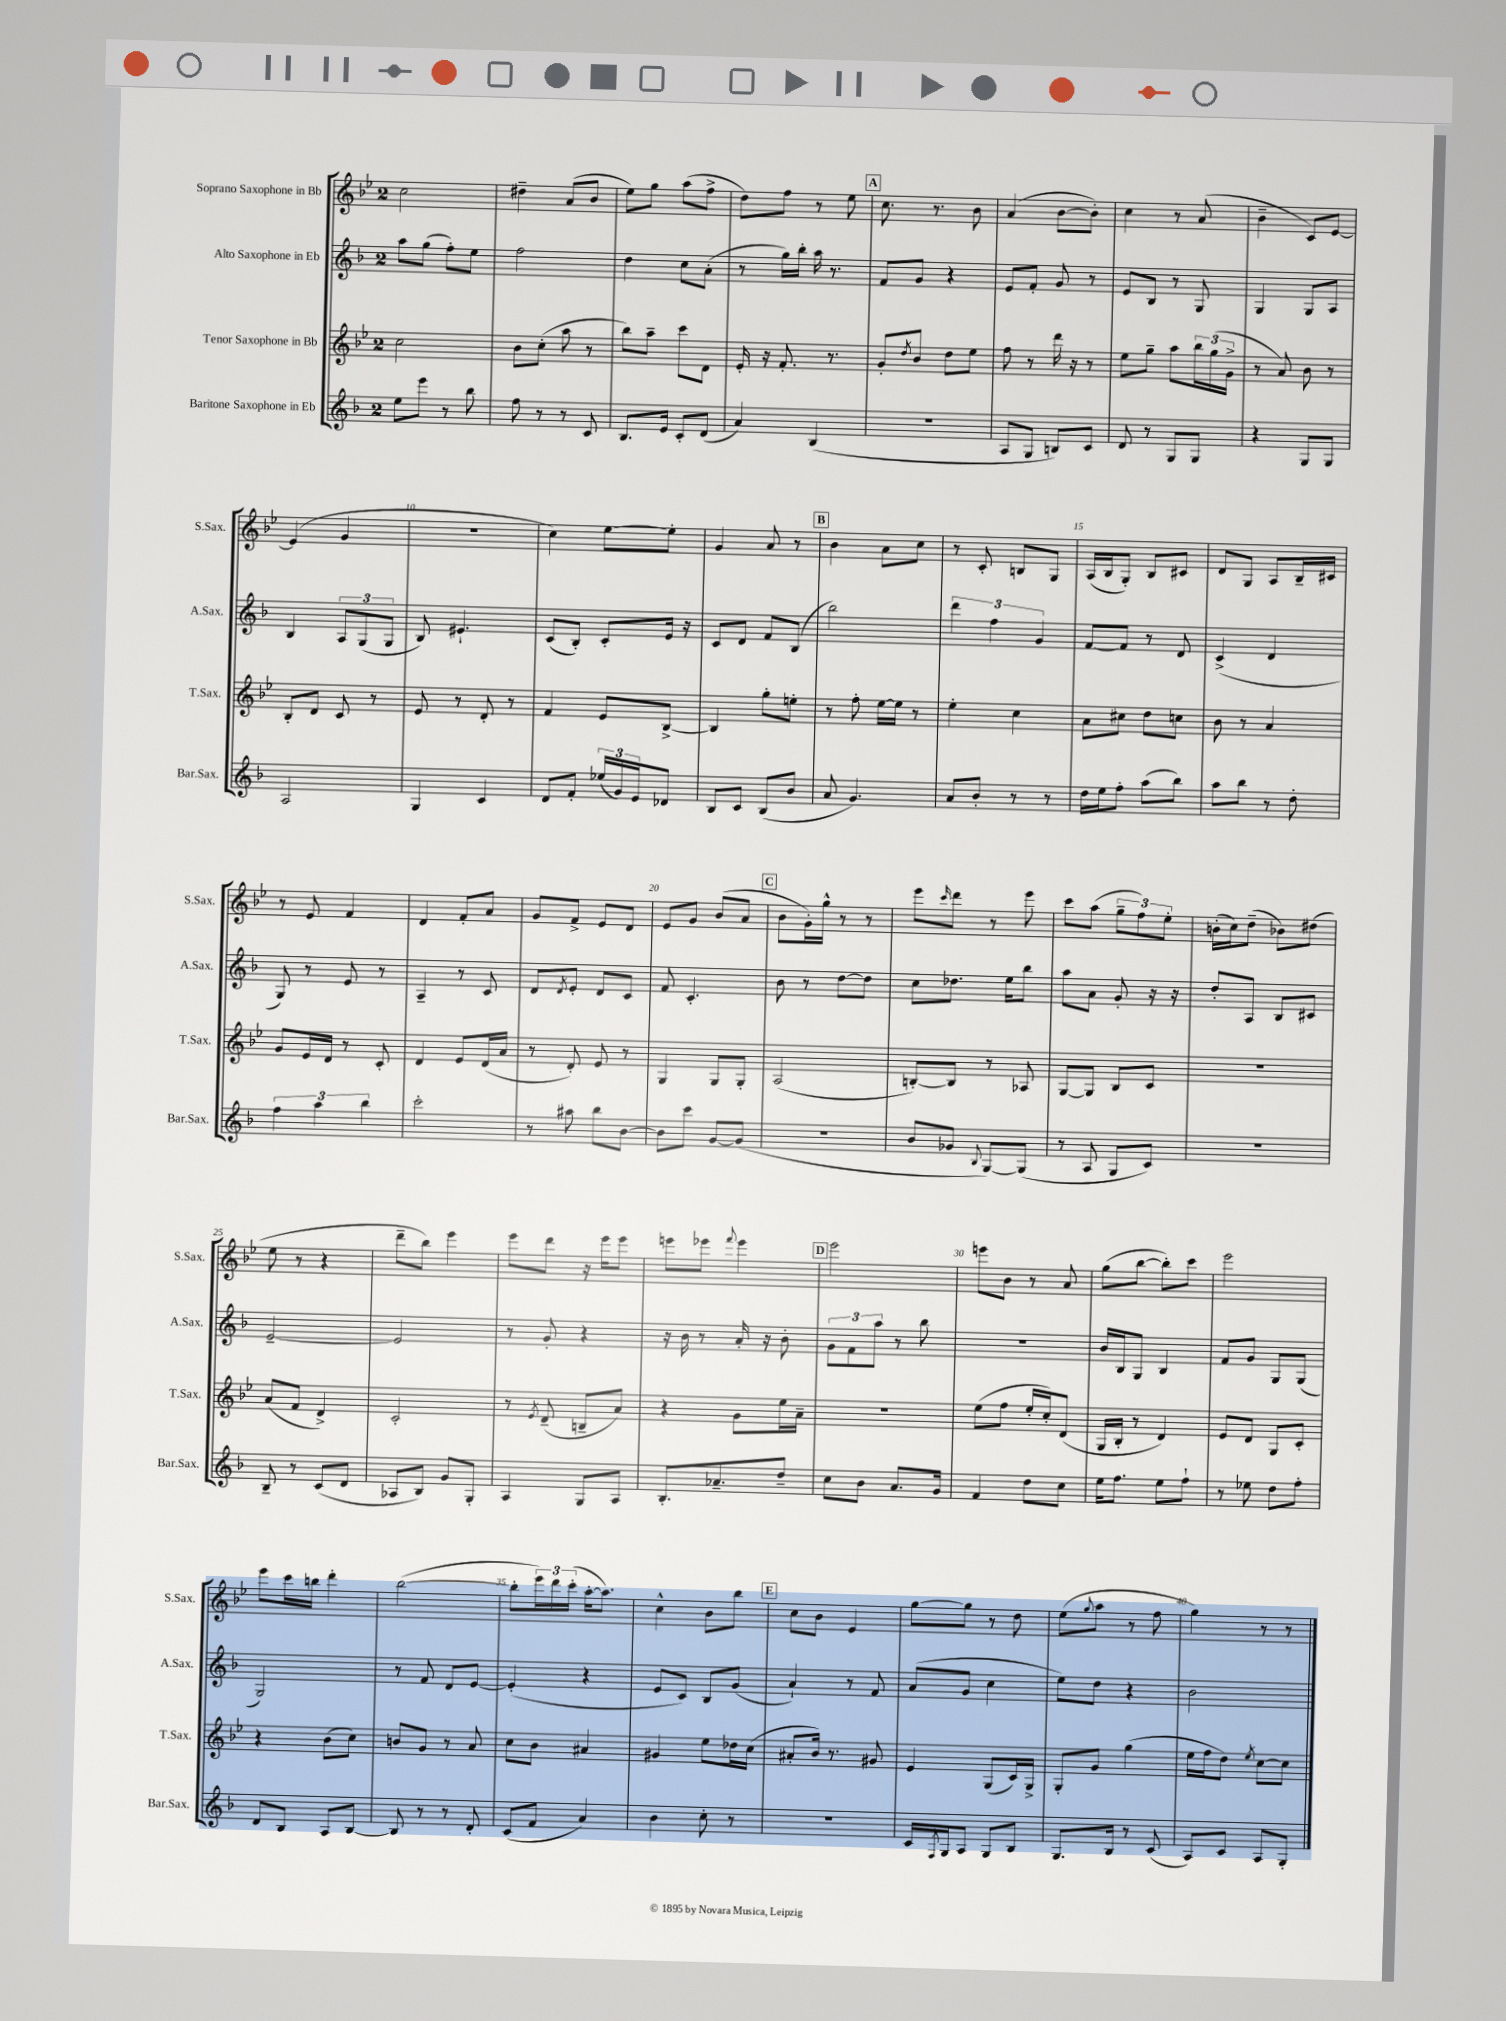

**kern	**kern	**kern	**kern
*part4	*part3	*part2	*part1
*staff4	*staff3	*staff2	*staff1
*I"Baritone Saxophone in Eb	*I"Tenor Saxophone in Bb	*I"Alto Saxophone in Eb	*I"Soprano Saxophone in Bb
*I'Bar.Sax.	*I'T.Sax.	*I'A.Sax.	*I'S.Sax.
*clefG2	*clefG2	*clefG2	*clefG2
*k[b-]	*k[b-e-]	*k[b-]	*k[b-e-]
*M2/4	*M2/4	*M2/4	*M2/4
=1	=1	=1	=1
8ee\L	2cc\	8aa\L	2cc\
8eee\J	.	(8gg\J	.
8r	.	8ff'\L)	.
8bb-\	.	8ee\J	.
=2	=2	=2	=2
8ff\	8b-\L	2ff\	4dd#X~\
8r	(8cc'\J	.	.
8r	8aa\	.	(8a/L
8c/	8r	.	8b-/J
=3	=3	=3	=3
8.B-/L	8bb-\L)	4dd\	8ee-\L)
.	8aa~\J	.	8gg\J
16e/Jk	.	.	.
8c'/L	8ccc\L	8cc\L	(8aa\L
(8d/J	8d\J	(8a'\J	8ff^\J
=4	=4	=4	=4
4a/)	16e-'/	8r	8dd\L)
.	16r	.	.
.	8.f'/	16gg\LL)	8ff\J
.	.	16bb-'\JJ	.
(4B-/	.	16aa\	8r
.	8.r	8.r	.
.	.	.	8ee-\
!!LO:REH:place=s1:t=A
=5	=5	=5	=5
2r	8g'/L	8f/L	8.cc\
.	8qdd/	.	.
.	8b-/J	8g/J	.
.	.	.	8.r
.	8dd\L	4r	.
.	8ee-\J	.	8b-\
=6	=6	=6	=6
8A/L	8ff\	8e/L	(4a/
8G/J	8r	8f'/J	.
8Bn/L)	16ddd\	8g/	[8b-\L
.	16r	.	.
8c/J	8r	8r	8b-'\J])
=7	=7	=7	=7
8d/	8ee-\L	8e/L	4cc\
8r	8gg~\J	8B-/J	.
8G/L	8aa\L	8r	8r
8G/J	24bb-\L	8G/	(8a/
.	(24gg\	.	.
.	24g^\JJ	.	.
=8	=8	=8	=8
4r	8r	4G/	4b-~\
.	8a/)	.	.
8G/L	8b-\	8G/L	8c/L)
8G/J	8r	8A/J	[8e-/J
!!LO:LB:g=z
=9	=9	=9	=9
2A/	8B-'/L	4B-/	(4e-/]
.	8d/J	.	.
.	8c/	12A/L	4g/
.	.	(12G/	.
.	8r	.	.
.	.	12G/J	.
=10	=10	=10	=10
4G/	8e-/	8B-/)	2r
.	8r	4.e#X`/	.
4c/	8d'/	.	.
.	8r	.	.
=11	=11	=11	=11
8d/L	4f/	(8c/L	4cc\)
8f'/J	.	8B-'/J)	.
(24ee-X/LL	8e-/L	8c'/L	[8ee-\L
24g/)	.	.	.
24e/J	.	.	.
8d-X/J	[8B-^/J	16e/Jk	8ee-'\J]
.	.	16r	.
=12	=12	=12	=12
8B-/L	4B-/]	8c/L	4g/
8c/J	.	8d/J	.
(8B-/L	8gg'\L	8f/L	8a/
8b-/J	8een'\J	(8B-/J	8r
!!LO:REH:place=s1:t=B
=13	=13	=13	=13
8a/	8r	2bb-\)	4b-\
4.g/)	8ff'\	.	.
.	[16ee-\LL	.	8a\L
.	16ee-\JJ]	.	.
.	8r	.	8cc\J
=14	=14	=14	=14
8a/L	4ee-'\	6ddd\	8r
8b-'/J	.	.	8c'/
.	.	6ff\	.
8r	4cc\	.	8Bn/L
.	.	6g/	.
8r	.	.	8G/J
=15	=15	=15	=15
16dd\LL	8a\L	[8f/L	(16A/LL
16ee\J	.	.	16B-/J
8ff'\J	8cc#X\J	8f/J]	8G'/J)
(8aa\L	8dd\L	8r	8B-/L
8bb-\J)	8ccn\J	8d/	8c#X/J
=16	=16	=16	=16
8aa\L	8b-\	(4c^/	8d/L
8bb-\J	8r	.	8G/J
8r	4a/	4d/	8A/L
8dd'\	.	.	16B-~/L
.	.	.	16c#X/JJ
!!LO:LB:g=z
=17	=17	=17	=17
6ff\	8g/L	8G/)	8r
.	16e-/L	8r	8e-/
6aa\	.	.	.
.	16d/JJ	.	.
.	8r	8e/	4f/
6bb-\	.	.	.
.	8c'/	8r	.
=18	=18	=18	=18
2ccc'\	4d/	4A~/	4d/
.	8e-/L	8r	8f'/L
.	(16d/L	8c/	8a/J
.	16a/JJ	.	.
=19	=19	=19	=19
8r	8r	8d/L	8g/L
.	.	8qd/	.
8aa#X\	8d'/)	8e'/J	8f^/J
8bb-\L	8e-/	8d/L	8e-/L
[8b-\J	8r	8c/J	8d/J
=20	=20	=20	=20
8b-\L]	4G/	8f/	8e-/L
8ccc\J	.	4.c'/	8g/J
[8g/L	8G/L	.	(8b-/L
(8g/J]	8G'/J	.	8a/J
!!LO:REH:place=s1:t=C
=21	=21	=21	=21
2r	(2A/	8b-\	8b-\L
.	.	8r	16g'\L)
.	.	.	16gg^^\JJ
.	.	[8dd\L	8r
.	.	8dd\J]	8r
=22	=22	=22	=22
8b-/L	[8Bn'/L)	8cc\L	8eee-\L
.	.	.	16qqccc/
8g-X/J	8B/J]	8.dd-X\J	8ddd\J
8qqB-/	.	.	.
[8G/L)	8r	.	8r
.	.	16ee\KL	.
(8G/J]	8A-X/	8bb-\J	8eee-\
=23	=23	=23	=23
8r	[8G/L	8aa\L	8ccc\L
8A/	8G/J]	8a\J	(8aa\J
8G/L	8B-/L	8g'/	12gg~\L
.	.	.	12ff\)
8c/J)	8c/J	16r	.
.	.	.	12ee-'\J
.	.	16r	.
=24	=24	=24	=24
2r	2r	8dd'/L	(16bn'\LL
.	.	.	16cc\J)
.	.	8A/J	(8dd~\J
.	.	8B-/L	8b-X\L)
.	.	8c#X/J	(8dd#X\J
!!LO:LB:g=z
=25	=25	=25	=25
8B-~/	(8a/L	[2e~/	8ee-\
8r	8f/J	.	8r
(8c/L	4d^/)	.	4r
8d/J	.	.	.
=26	=26	=26	=26
8A-X/L	2c'/	2e/]	8ddd~\L
8B-/J)	.	.	8bb-\J)
8g/L	.	.	4eee-\
8G'/J	.	.	.
=27	=27	=27	=27
4A/	8r	8r	8eee-\L
.	8qe-/	.	.
.	(8d~/	8g'/	8ddd\J
8G/L	8Bn~/L	4r	16r
.	.	.	16eee-\KL
8A/J	8a/J)	.	8eee-\J
=28	=28	=28	=28
8.B-'/L	4r	16r	8eeen\L
.	.	16b-\	.
.	.	8r	8eee-X\J
8.a-X~/	.	.	.
.	.	.	8qqfff/
.	8g\L	16a'/	4eee-\
.	.	16r	.
8dd~/J	16ee-\L	8b-'\	.
.	16a~\JJ	.	.
!!LO:REH:place=s1:t=D
=29	=29	=29	=29
8cc\L	2r	12g\L	2eee-\
.	.	12f\	.
8b-\J	.	.	.
.	.	12aa\J	.
8.a/L	.	8r	.
.	.	8bb-\	.
16g/Jk	.	.	.
=30	=30	=30	=30
4f/	(8ee-\L	2r	8eeen\L
.	8ff\J	.	8b-\J
8dd\L	16ee-'/LL	.	8r
.	16cc'/J)	.	.
8cc\J	(8d/J	.	8a/
=31	=31	=31	=31
16ee\KL	16G/LL	16b-/LL	(8gg\L
8.ff\J	16B-'/JJ	16B-/J	.
.	8r	8G/J	[8bb-\J
8ee\L	4d/)	4B-/	8bb-'\L])
8ff`\J	.	.	8ccc\J
=32	=32	=32	=32
8r	8e-/L	8f/L	2eee-\
8ee-X\	8d/J	8g/J	.
8dd\L	8G/L	8G/L	.
8ff'\J	8c'/J	(8G/J	.
!!LO:LB:g=z
=33	=33	=33	=33
8d/L	4r	2G/)	8eee-\L
8B-/J	.	.	16ccc\L
.	.	.	16bbn\JJ
8A/L	(8b-\L	.	4ddd'\
[8B-/J	8cc\J)	.	.
=34	=34	=34	=34
8B-/]	8bn/L	8r	([2bb-\
8r	8g/J	8f/	.
8r	8r	8d/L	.
8d'/	8a/	[8e/J	.
=35	=35	=35	=35
(8c/L	8cc\L	(4e'/]	8bb-'\L]
8f/J	8b-\J	.	24eee-\L)
.	.	.	24ddd\
.	.	.	(24ccc'\JJ
4a/)	4a#X/	4r	[16aa'\KL
.	.	.	8.aa\J])
=36	=36	=36	=36
4b-\	4g#X/	8e/L	4cc^^\
.	.	8c/J)	.
8cc'\	8ee-\L	8B-/L	8b-\L
8r	16dd-X\L	(8g/J	8bb-\J
.	(16cc\JJ	.	.
!!LO:REH:place=s1:t=E
=37	=37	=37	=37
2r	8a#X'/L	4a`/)	8cc\L
.	16b-/Jk)	.	8b-\J
.	8.r	.	.
.	.	8r	4e-/
.	8g#X/	8f/	.
=38	=38	=38	=38
16c/LL	4e-/	(8a/L	[8gg\L
8qF/	.	.	.
16G/J	.	.	.
8A/J	.	8g/J	8gg\J]
8G/L	(8G/L	4cc\	8r
8B-/J	16c/L)	.	8dd\
.	16G^/JJ	.	.
=39	=39	=39	=39
8.G/L	8G'/L	8ee\L)	(8ee-\L
.	.	.	8qqgg/
.	8g/J	8dd\J	8aa\J
16B-/Jk	.	.	.
8r	(4gg\	4r	8r
(8c/	.	.	8ff\
=40	=40	=40	=40
8A/L)	16ee-\LL	2b-\	4gg\)
.	16ff\J	.	.
8c/J	8dd\J)	.	.
.	8qee-/	.	.
8A/L	[8cc\L	.	8r
8G'/J	8cc\J]	.	8r
==	==	==	==
*-	*-	*-	*-
